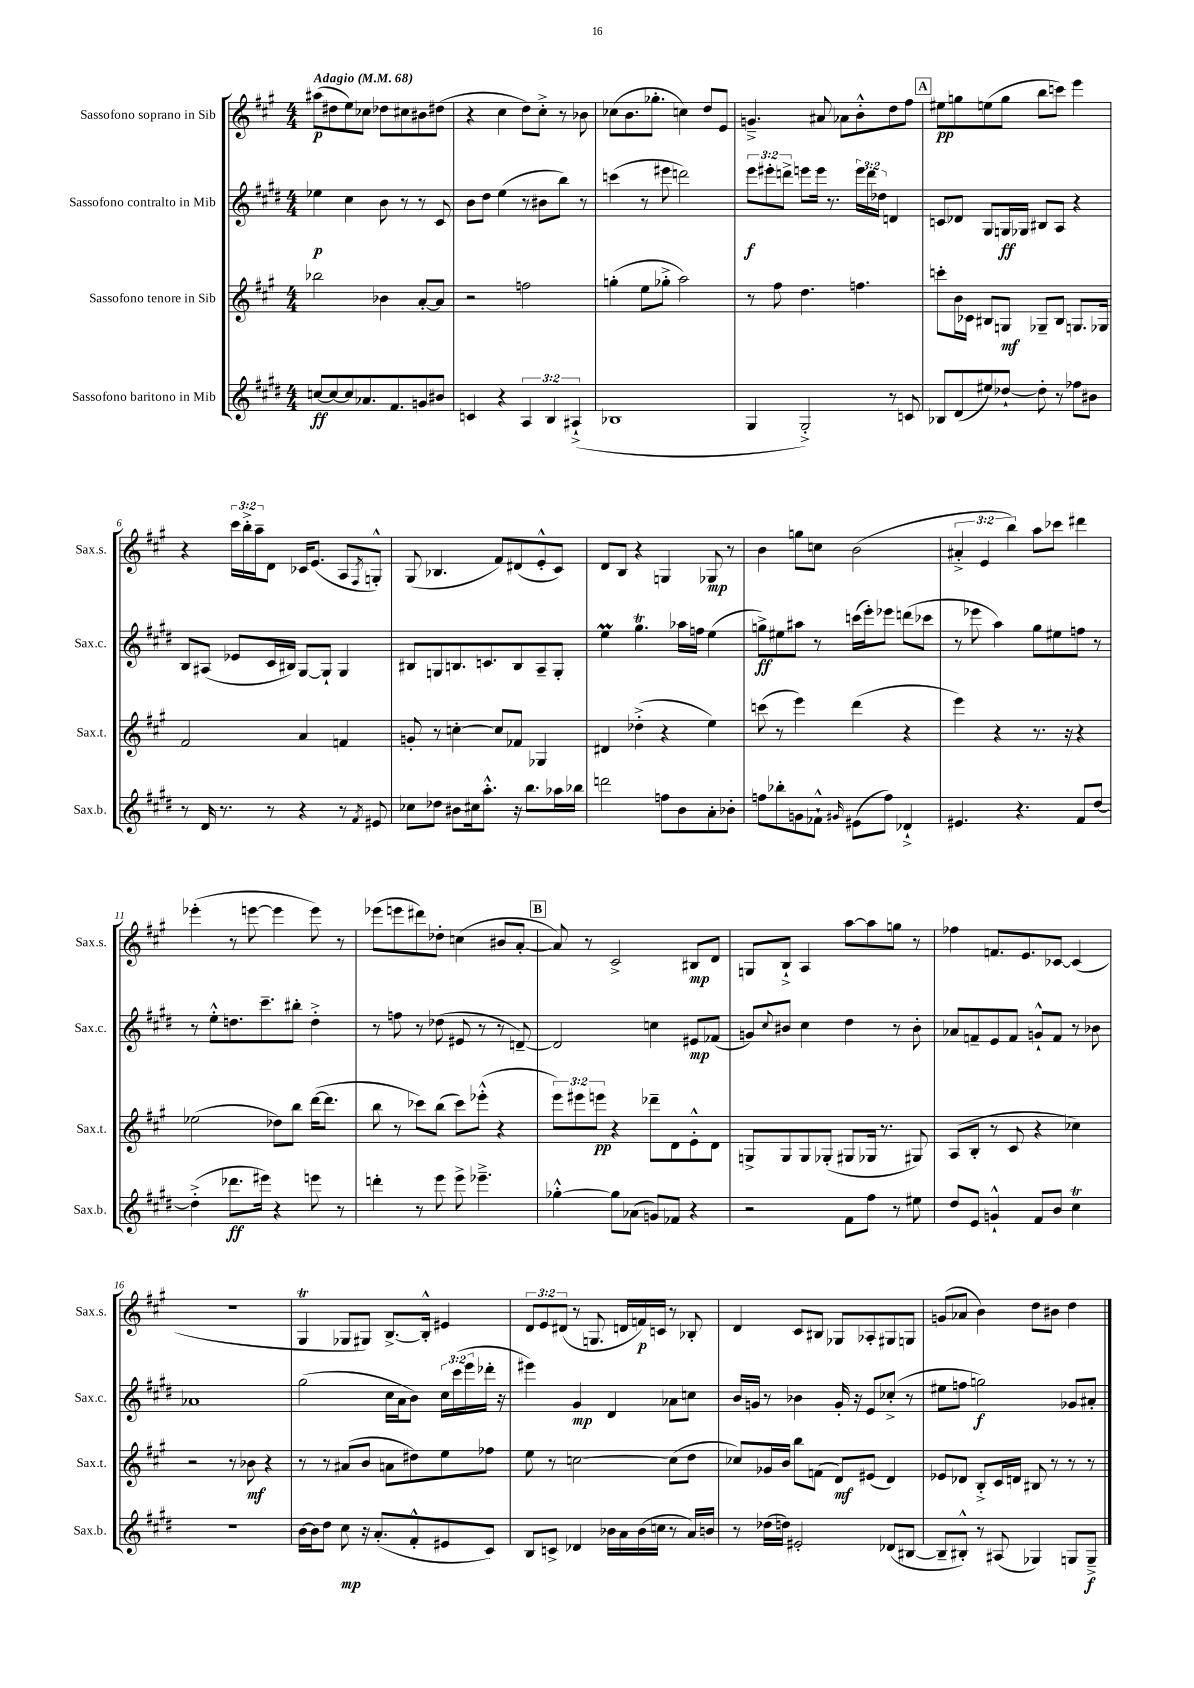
<<
\new StaffGroup <<
\new Staff = "s0" \with { instrumentName = "Sassofono soprano in Sib" shortInstrumentName = "Sax.s." } {
    \clef treble \key a \major \numericTimeSignature \time 4/4 \override Staff.TupletNumber.text = #tuplet-number::calc-fraction-text \tempo "Adagio" 4 = 68
    ais''8\p( dis''8 e''8) ces''8 des''8 cis''8 bis'8 dis''8( |
    r4 cis''4 d''8) cis''8-.-> r8 bes'8 |
    ces''8( b'8. ges''8.-. c''4) d''8 e'8 |
    g'4.---> ais'8 aes'8 b'8-.-^ d''8 fis''8 |
    \mark \markup { \box "A" } eis''8\pp g''8 e''8( g''8 b''8 c'''8) e'''4 |
    r4 \tuplet 3/2 { cis'''16 b''16-.-> a''16-- } d'8 ces'16 e'8.( a8 \acciaccatura { fis8 } g8-.-^) |
    gis8( bes4. fis'8) dis'8( e'8-.-^ cis'8) |
    d'8 b8 r4 g4 ges8\mp r8 |
    b'4 g''8 c''8 b'2( |
    \tuplet 3/2 { ais'4-.-> e'4 b''4) } a''8 ces'''8 dis'''4 |
    ees'''4-.( r8 e'''8~ e'''4 e'''8) r8 |
    ees'''8( e'''8 dis'''8) des''8-. c''4( bis'8 a'8~-. |
    \mark \markup { \box "B" } a'8) r8 cis'2-> bis8\mp d'8 |
    g8 b8-!-> a4 a''8~ a''8 g''8 r8 |
    fes''4 f'8. e'8. ces'8~ ces'4( |
    R1 |
    gis4\trill ges8 gis8) b8.~-> b16-.-^ eis'4 |
    \tuplet 3/2 { d'8 e'8 dis'8( } r8 g8. d'16 f'16\p) c'16 r8 bes8-. |
    d'4 cis'8 bis8 ges8 aes8-. gis8 g8 |
    g'8( aes'8 b'4) d''8 bis'8 d''4 \bar "|." |
}
\new Staff = "s1" \with { instrumentName = "Sassofono contralto in Mib" shortInstrumentName = "Sax.c." } {
    \clef treble \key e \major \numericTimeSignature \time 4/4 \override Staff.TupletNumber.text = #tuplet-number::calc-fraction-text
    ees''4\p cis''4 b'8 r8 r8 cis'8 |
    b'8 dis''8 e''4( r8 bis'8 b''8) r8 |
    c'''4( r8 eis'''8 d'''2) |
    \tuplet 3/2 { e'''8\f eis'''8-. d'''8-> } e'''8 e'''16 r8. \tuplet 3/2 { e'''16 d'''16 des''16 } d'4 |
    \mark \markup { \box "A" } c'8 des'8 gis8 g16\ff ges16 bis8 a8 r4 |
    b8 ais8( ees'8 cis'16 bis16) gis8~ gis8-! gis4 |
    bis8 g8 b8. c'8. b8 a8-- g8-. |
    e''4\prall gis''4.\trill aes''16 f''16 e''4( |
    g''8->\ff) eis''8 ais''8 r8 c'''16( e'''16-.) ees'''8 d'''8( ces'''8 |
    r8 ees'''8 a''4) gis''8 eis''8 f''8 r8 |
    r8 e''8-.-^ d''8. cis'''8.-- bis''8-. d''4-.-> |
    r8 f''8 r8 des''8( eis'8 r8 r8 d'8~--) |
    \mark \markup { \box "B" } d'2 c''4 eis'8\mp fes'8( |
    g'8) \appoggiatura { cis''8 } bis'8 cis''4 dis''4 r8 bis'8-. |
    aes'8 f'8-- e'8 f'8 g'8-!-^ f'8 r8 bes'8 |
    aes'1 |
    gis''2( cis''16 a'16 b'8) \tuplet 3/2 { cis''16 cis'''16( e'''16 } des'''16-. r16 |
    eis'''4) gis'4\mp dis'4 aes'8 c''8 |
    b'16 g'16 r8 bes'4 g'16-. r16 e'8 ces''8-.->( r8 |
    eis''8 f''8 g''2\f) ges'8 ais'8-. \bar "|." |
}
\new Staff = "s2" \with { instrumentName = "Sassofono tenore in Sib" shortInstrumentName = "Sax.t." } {
    \clef treble \key a \major \numericTimeSignature \time 4/4 \override Staff.TupletNumber.text = #tuplet-number::calc-fraction-text
    bes''2 bes'4 a'8~-. a'8 |
    r2 f''2 |
    g''4-.( e''8 ges''8-.-> a''2) |
    r8 fis''8 d''4. f''4. |
    \mark \markup { \box "A" } c'''8-. b'16 ces'16 bis8 g8\mf ges8-- bis8 g8. ges16 |
    fis'2 a'4 f'4 |
    g'8-. r8 c''4~-. c''8 fes'8 ges4 |
    dis'4 des''4-.->( r4 e''4) |
    c'''8( r8 e'''4) d'''4( r4 |
    e'''4) r4 r8. r16 r4 |
    ees''2( des''8) b''8 d'''16~( d'''8. |
    b''8 r8 ces'''8) b''8( ces'''8) ees'''8-.-^( r4 |
    \mark \markup { \box "B" } \tuplet 3/2 { e'''8) eis'''8 e'''8\pp } r4 des'''8-- d'8 e'8-.-^ d'8 |
    g8-> g8 g8 ges8-.( gis8 ges16 r8. gis8) |
    a8( b8-. r8 cis'8 r4 ces''4) |
    r2 r8 bes'8\mf r4 |
    r8 r8 ais'8( b'8 a'8 dis''8) e''8 fes''8 |
    e''8 r8 c''2~ c''8( d''8 |
    ces''8) ges'16 b'16 b''8 f'8( d'8\mf) eis'8( d'4) |
    ees'8 des'8 b8-.-> cis'16 d'16 bis8 r8 r8 r8 \bar "|." |
}
\new Staff = "s3" \with { instrumentName = "Sassofono baritono in Mib" shortInstrumentName = "Sax.b." } {
    \clef treble \key e \major \numericTimeSignature \time 4/4 \override Staff.TupletNumber.text = #tuplet-number::calc-fraction-text
    c''8~\ff c''8~ c''8 aes'8. fis'8. g'8 bis'8 |
    c'4 r4 \tuplet 3/2 { a4 b4 ais4-!->( } |
    bes1 |
    gis4 gis2-.->) r8 c'8 |
    \mark \markup { \box "A" } bes8 dis'8( eis''8) des''8~-! des''8-. r8 fes''8 bis'8 |
    r8 dis'16 r8. r8 r4 r8 \acciaccatura { fis'8 } eis'8 |
    ces''8 des''8 bis'8 cis''16 a''8.-.-^ r16 b''8. aes''16 bes''16 |
    d'''2 f''8 b'8 a'8-. bes'8-. |
    f''8 bes''8-. g'8 fes'8-!-^ \grace { gis'16 } eis'8( f''8) des'4-!-> |
    eis'4. r4. fis'8 dis''8~ |
    dis''4-.->( des'''8.\ff eis'''16) r4 e'''8 r8 |
    d'''4-. r8 e'''8 e'''8-> ees'''4.---> |
    \mark \markup { \box "B" } ges''4~-.-^ ges''8 aes'8( g'8) fes'8 r4 |
    r2 fis'8 fis''8 r8 eis''8 |
    dis''8 e'8 g'4-!-^ fis'8 b'8 cis''4\trill |
    R1 |
    b'16~ b'16 dis''8 cis''8\mp r16 a'8.-.( fis'8-.-^ eis'8 cis'8) |
    b8 c'8-> des'4 bes'16 a'16 bes'16( c''16 r8 a'16) b'16 |
    r8 des''16( d''16) eis'2-. des'8( bis8~ |
    bis8-- bis8-.-^) r8 ais8( ges4) g8 g8--->\f \bar "|." |
}
>>
>>
